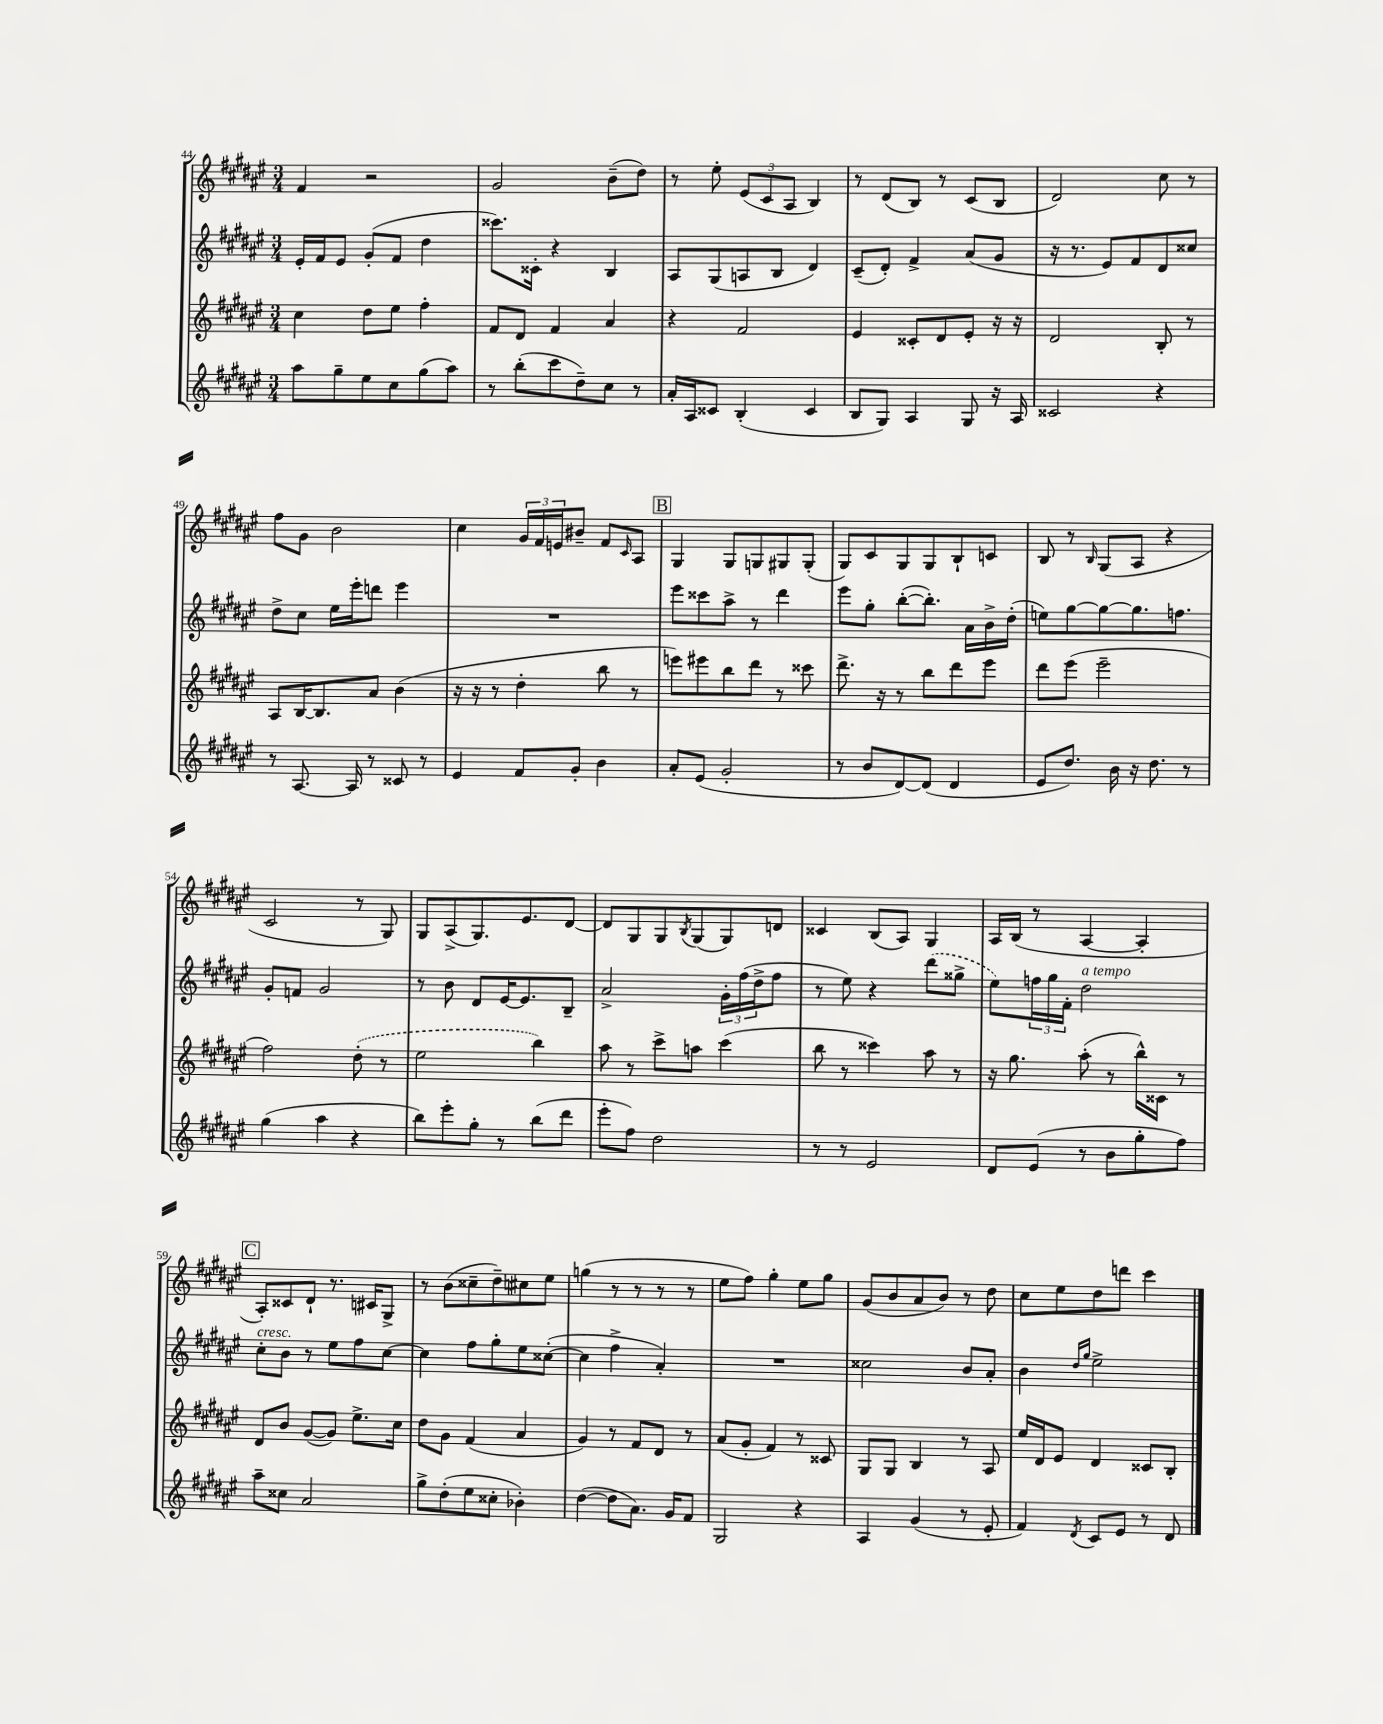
<<
\new StaffGroup <<
\new Staff = "s0" {
    \clef treble \key fis \major \numericTimeSignature \time 3/4
    fis'4 r2 |
    gis'2 b'8--( dis''8) |
    r8 eis''8-. \tuplet 3/2 { eis'8( cis'8 ais8 } b4) |
    r8 dis'8( b8) r8 cis'8( b8 |
    dis'2) cis''8 r8 |
    fis''8 gis'8 b'2 |
    cis''4 \tuplet 3/2 { gis'16 fis'16 e'16 } bis'8-- fis'8 \grace { cis'16 } ais8 |
    \mark \markup { \box "B" } gis4 gis8 g8 gis8 gis8-.( |
    gis8) cis'8 gis8 gis8 b8-! c'8 |
    b8 r8 \grace { b16 } gis8( ais8 r4 |
    cis'2 r8 gis8) |
    gis8 ais8->( gis8.) eis'8. dis'8~ |
    dis'8 gis8 gis8 \acciaccatura { b8 } gis8( gis8) d'8 |
    cisis'4 b8( ais8) gis4 |
    ais16 b16( r8 ais4~ ais4-. |
    \mark \markup { \box "C" } ais8-.) cisis'8 dis'8-! r8. cis'16 gis8-> |
    r8 b'8( cisis''8-- dis''8--) cis''8 eis''8 |
    g''4( r8 r8 r8 r8 |
    eis''8 fis''8) gis''4-. eis''8 gis''8 |
    gis'8( b'8 ais'8 b'8) r8 dis''8 |
    cis''8 eis''8 dis''8 d'''8 cis'''4 \bar "|." |
}
\new Staff = "s1" {
    \clef treble \key fis \major \numericTimeSignature \time 3/4
    eis'16-. fis'16 eis'8 gis'8-.( fis'8 dis''4 |
    cisis'''8.) cisis'16-. r4 b4 |
    ais8 gis8( a8 b8 dis'4) |
    cis'8--( dis'8-.) fis'4-> ais'8( gis'8 |
    r16 r8. eis'8) fis'8 dis'8 cisis''8 |
    dis''8-> cis''8 eis''16 eis'''16-. d'''8 eis'''4 |
    R2. |
    \mark \markup { \box "B" } eis'''8 cisis'''8 ais''8-> r8 dis'''4 |
    eis'''8 gis''8-. b''8~-.( b''8.-.) ais'16 b'16-> dis''16-.( |
    e''8) gis''8~ gis''8~ gis''8. f''8. |
    gis'8-. f'8 gis'2 |
    r8 b'8 dis'8 eis'16~ eis'8. b8-- |
    ais'2-> \tuplet 3/2 { gis'16-. fis''16( dis''16-> } fis''8 |
    r8 eis''8) r4 \once \slurDashed dis'''8( gisis''8-> |
    eis''8) \tuplet 3/2 { f''16 gis''16 fis'16-. } dis''2^\markup { \italic "a tempo" } |
    \mark \markup { \box "C" } cis''8-.^\markup { \italic "cresc." } b'8 r8 eis''8 fis''8 cis''8~ |
    cis''4 fis''8 gis''8-. eis''8 cisis''8~-.( |
    cisis''4 fis''4-> ais'4-.) |
    R2. |
    cisis''2 b'8 ais'8-. |
    b'4 \grace { dis''16 gis''16 } eis''2-> \bar "|." |
}
\new Staff = "s2" {
    \clef treble \key fis \major \numericTimeSignature \time 3/4
    cis''4 dis''8 eis''8 fis''4-. |
    fis'8 dis'8 fis'4 ais'4 |
    r4 fis'2 |
    eis'4 cisis'8-. dis'8 eis'8-. r16 r16 |
    dis'2 b8-. r8 |
    ais8 b16~ b8. ais'8 b'4( |
    r16 r16 r8 dis''4-. b''8 r8 |
    \mark \markup { \box "B" } e'''8) eis'''8 b''8 dis'''8 r8 cisis'''8 |
    dis'''8.-> r16 r8 b''8 dis'''8 eis'''8 |
    dis'''8 eis'''8( eis'''2-- |
    fis''2) \once \slurDashed dis''8-.( r8 |
    eis''2 b''4) |
    ais''8 r8 cis'''8-> a''8 cis'''4( |
    b''8 r8 cisis'''4) ais''8 r8 |
    r16 gis''8. ais''8-.( r8 b''16-^) cisis'16 r8 |
    \mark \markup { \box "C" } dis'8 b'8 gis'8~( gis'8) eis''8.-> cis''16 |
    dis''8 gis'8 fis'4( ais'4 |
    gis'4) r8 fis'8 dis'8 r8 |
    ais'8( gis'8-. fis'4) r8 cisis'8 |
    gis8 gis8 b4 r8 ais8 |
    eis''16 dis'16 eis'8 dis'4 cisis'8 b8-. \bar "|." |
}
\new Staff = "s3" {
    \clef treble \key fis \major \numericTimeSignature \time 3/4
    ais''8 gis''8-- eis''8 cis''8 gis''8( ais''8) |
    r8 b''8-.( cis'''8 dis''8--) cis''8 r8 |
    ais'16-. ais16 cisis'8 b4-.( cisis'4 |
    b8 gis8) ais4 gis8 r16 ais16 |
    cisis'2 r4 |
    r8 ais8.~ ais16 r8 cisis'8 r8 |
    eis'4 fis'8 gis'8-. b'4 |
    \mark \markup { \box "B" } ais'8-. eis'8( gis'2-. |
    r8 b'8 dis'8~) dis'8( dis'4 |
    eis'8 dis''8.) b'16 r16 dis''8. r8 |
    gis''4( ais''4 r4 |
    b''8) eis'''8-. gis''8-. r8 b''8( dis'''8 |
    eis'''8-. fis''8) dis''2 |
    r8 r8 eis'2 |
    dis'8 eis'8( r8 b'8 gis''8-. fis''8) |
    \mark \markup { \box "C" } ais''8-- cisis''8 ais'2 |
    gis''8-> dis''8-.( eis''8 cisis''8-. bes'4-.) |
    dis''4~( dis''8 ais'8.) gis'16 fis'8 |
    gis2 r4 |
    ais4 gis'4( r8 eis'8-. |
    fis'4) \acciaccatura { dis'8 } cis'8 eis'8 r8 dis'8 \bar "|." |
}
>>
>>
\layout { \context { \Score currentBarNumber = #44 } }
